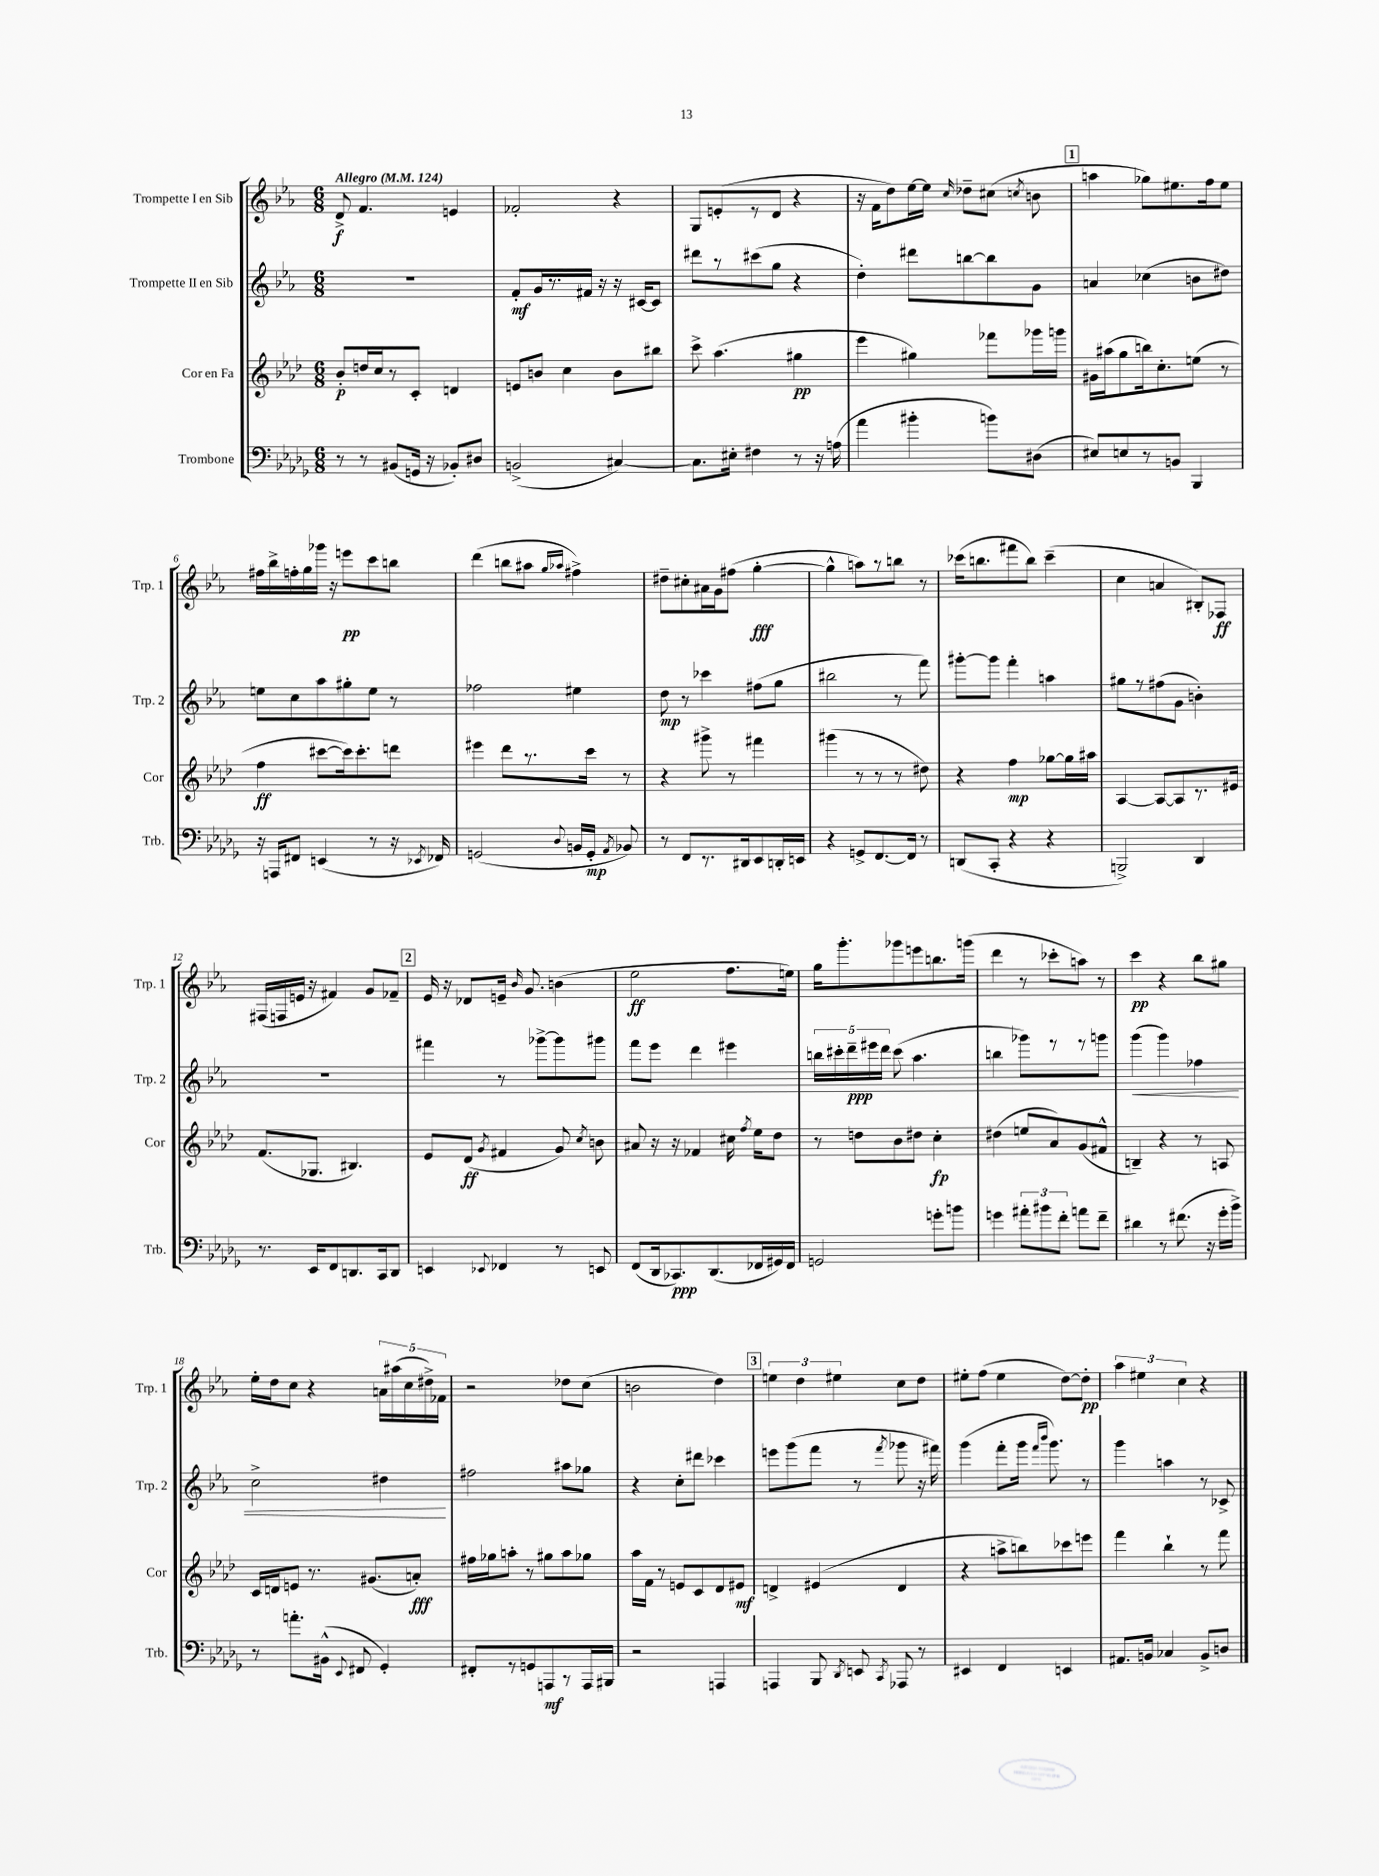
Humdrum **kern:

**kern	**kern	**kern	**kern
*staff4	*staff3	*staff2	*staff1
*clefF4	*clefG2	*clefG2	*clefG2
*k[b-e-a-d-g-]	*k[b-e-a-d-]	*k[b-e-a-]	*k[b-e-a-]
*M6/8	*M6/8	*M6/8	*M6/8
*MM124	*MM124	*MM124	*MM124
8r	8b-'/L	2.r	8d^/
8r	16dd/L	.	4.f/
.	16cc/J	.	.
(8BB#/L	8r	.	.
16GG/Jk	8c'/J	.	.
16r	.	.	.
8BB-'/L)	4d/	.	4e/
8D#/J	.	.	.
=	=	=	=
(2BB^/	8e/L	8f'/L	2f-'/
.	8b/J	16g/L	.
.	.	8.r	.
.	4cc\	.	.
.	.	16f#/JJ	.
.	.	16r	.
[4C#/)	8b\L	16r	4r
.	.	[16c#/LK	.
.	8bb#\J	8c#/]J	.
=	=	=	=
8.C#\]L	8ccc^\	8ddd#\L	8G/L
.	(4.aa-\	8r	(8e'/
16E#'\Jk	.	.	.
4F#\	.	(8ccc#\	8r
.	.	8gg\J	8d/J
8r	4gg#\	4r	4r
16r	.	.	.
(16A\	.	.	.
=	=	=	=
4a-\	4eee-\	4dd'\)	16r
.	.	.	16f\LK
.	.	.	8dd\)
4b#'\	4gg#\)	8ddd#\L	[16ee-\L
.	.	.	16ee-\]JJ
.	.	.	16qqcc/
.	.	[8bb\	8dd-~\L
8b\L)	8fff-\L	8bb\]	(8cc#\J
.	.	.	8qcc/
(8D#\J	16ggg-\L	8g\J	8b\
.	16ggg\JJ	.	.
=	=	=	=
8E#/L)	16g#\LL	4a/	4aa\
.	(16aa#\J	.	.
8E/	8gg\	.	.
8r	16bb\k)	(4cc-\	8gg-\L)
.	8.cc'\	.	.
8BB/J	.	.	8.ee#\
4BBB-/	(8ee\J	8b\L	.
.	.	.	16ff\k
.	8r	8dd#\J)	8ee#\J
=	=	=	=
16r	4ff\	8ee\L	16ff#\LL
16AAA/LK	.	.	16bb-^\
8FF#/J	.	8cc\	16ff'\
.	.	.	16gg\
(4EE/	[8ccc#\L	8aa-\	16ggg-\JJ
.	.	.	16r
.	16ccc#\]k)	8gg#'\	8eee\L
.	8.ccc#'\	.	.
8r	.	8ee\J	8ccc\
16r	8ddd\J	8r	8bb\J
8qEE-/	.	.	.
16FF-/)	.	.	.
=	=	=	=
(2GG/	4eee#\	2ff-\	(4ddd\
.	8ddd-\L	.	8bb\L
.	8.r	.	8aa#\J
.	.	.	16qqgg/LL
8qqD-/	.	.	16qqaa-/JJ
16BB/LL	.	4ee#\	4ff#^\)
16GG'/JJ	16ccc\Jk	.	.
8qAA-/	.	.	.
8BB-/)	8r	.	.
=	=	=	=
8r	4r	8dd\	8dd#~\L
8FF/L	.	8r	8cc#'\
8.r	8ggg#^\	4ccc-\	16a#\L
.	.	.	16g\J
.	8r	.	(8ff#\J
16DD#/k	.	.	.
8EE-/	4fff#\	(8ff#\L	[4gg'\
16DD'/L	.	8gg\J	.
16EE/JJ	.	.	.
=	=	=	=
4r	(4ggg#\	2bb#\	4gg^^\]
8GG^/L	8r	.	8aa\L)
[8.FF/	8r	.	8r
.	8r	8r	8bb\J
16FF/]Jk	.	.	.
8r	8dd#\)	8fff\)	8r
=	=	=	=
(8DD/L	4r	[8ggg#'\L	(16ccc-\LK
.	.	.	8.bb\
8CC'/J	.	8ggg#\]J	.
4r	4ff\	4fff'\	8fff#\
.	.	.	8bb\J)
4r	[8gg-\L	4aa\	(4ccc-~\
.	16gg-\]L	.	.
.	16aa#\JJ	.	.
=	=	=	=
2BBB^/)	[4A-/	8gg#\L	4cc\
.	.	8r	.
.	8A-/_L	(8ff#\	4a/
.	8A-/]	8g\J	.
4DD-/	8.r	4b'\)	8B#'/L)
.	.	.	8F-/J
.	16e#/Jk	.	.
=	=	=	=
8.r	(8.f/L	2.r	(16F#/LL
.	.	.	16F/
.	.	.	16e/JJ
16EE-/LK	8.G-/J	.	16r
8FF/	.	.	4f#/)
8.DD/	4.B#/)	.	.
.	.	.	8g/L
16CC/k	.	.	.
8DD/J	.	.	8f-~/J
=	=	=	=
4EE/	8e-/L	4fff#\	16e-/
.	.	.	16r
.	(8d-/J	.	8d-/L
8qqEE-/	8qg/	.	.
4FF-/	4f#/	8r	16e~/Jk
.	.	.	16qqb-/
.	.	.	8.g/
.	.	[8ggg-^\L	.
8r	8g/)	8ggg-\]	(4b\
.	8qcc/	.	.
8EE/	8b\	8ggg#\J	.
=	=	=	=
(8FF/L	8a#/	8fff\L	2ee-\
16DD-/k	16r	8eee-\J	.
8.CC-/)	16r	.	.
.	4f-/	4ddd\	.
(8.DD-/	.	.	.
.	16cc#\	4eee#\	8.ff\L
.	8qff/	.	.
16FF-/L	16ee-\LK	.	.
16GG#/)	8dd-\J	.	.
16FF-/JJ	.	.	16ee\Jk)
=	=	=	=
2GG/	8r	20bb\LL	16gg\LK
.	.	20ccc#'\	.
.	.	.	8.ggg'\
.	.	20ddd~\	.
.	8dd\L	.	.
.	.	20eee#\	.
.	.	20ddd\JJ	.
.	8b-\	(8ccc#\	8ggg-\
.	8dd#\J	4.aa-\	8eee\
8g'\L	4cc'\	.	8.bb\
8b\J	.	.	.
.	.	.	(16ggg\Jk
=	=	=	=
4g\	(4dd#\	4bb\	4ddd\
12a#'\L	8ee/L	8ggg-\L)	8r
12b#\	.	.	.
.	8a-/)	8r	8ccc-'\L
12f'\J	.	.	.
8a\L	(8g/	8r	8aa\J)
8f~\J	8f#^^/J	8ggg\J	8r
=	=	=	=
4d#\	4B~/)	(4ggg\	4ccc\
8r	4r	4ggg\)	4r
(8.f#\	.	.	.
.	8r	4ff-\	8bb-\L
16r	.	.	.
16g-'\LL	8A/	.	8gg#\J
16b-^\JJ)	.	.	.
=	=	=	=
8r	16c/LL	2cc^\	16ee-'\LL
.	16d/J	.	16dd\J
8.a'\L	8e/J	.	8cc\J
.	8.r	.	4r
(16BB#^^\Jk	.	.	.
8qqEE-/	.	.	.
8FF#/	.	.	.
.	(8.g#/L	.	.
4GG-'/)	.	4dd#\	20a\LL
.	.	.	(20aa#\
.	.	.	20cc\
.	8a'/J)	.	.
.	.	.	20dd#^\)
.	.	.	20f-\JJ
=	=	=	=
8FF#'/L	16ff#\LL	2ff#\	2r
.	16gg-\J	.	.
8r	8aa'\J	.	.
8GG/	8r	.	.
8AAA/	8gg#\L	.	.
8r	8aa\	8aa#\L	8dd-\L
16AAA/L	8gg-\J	8gg-\J	(8cc\J
16BBB#/JJ	.	.	.
=	=	=	=
2r	16aa-\LL	4r	2b\
.	16f\JJ	.	.
.	8r	.	.
.	8e/L	8cc'\L	.
.	8c/	8ddd#\J	.
4AAA/	8d-/	4ccc-\	4dd\)
.	8e#/J	.	.
=	=	=	=
4AAA/	4d^/	8eee\L	6ee\
.	.	(8ggg\	.
.	.	.	6dd\
8BBB-/	(4e#/	8fff\J	.
.	.	.	6ee#\
8qDD-/	.	.	.
8EE/	.	8r	.
8qCC/	.	8qfff/	.
8AAA-/	4d/	8ggg-\	8cc\L
8r	.	16r	8dd\J
.	.	16fff#\)	.
=	=	=	=
4EE#/	4r	(4ggg\	8ee#'\L
.	.	.	(8ff\J
4FF/	8aa^\L	8fff'\L	4ee#\
.	8bb\)	16ggg\Jk	.
.	.	16qqfff/LL	.
.	.	16qqbbb-/JJ	.
.	.	8.ggg\)	.
4EE/	8ccc-\	.	[8dd\L)
.	8eee\J	8r	8dd'\]J
=	=	=	=
8.AA#/L	4fff\	4ggg\	6aa-\
.	.	.	6ee#\
16BB/Jk	.	.	.
4C-/	4bb-`\	4aa\	.
.	.	.	6cc\
8BB^/L	8r	8r	4r
8D/J	8fff\	8c-^/	.
==	==	==	==
*-	*-	*-	*-
